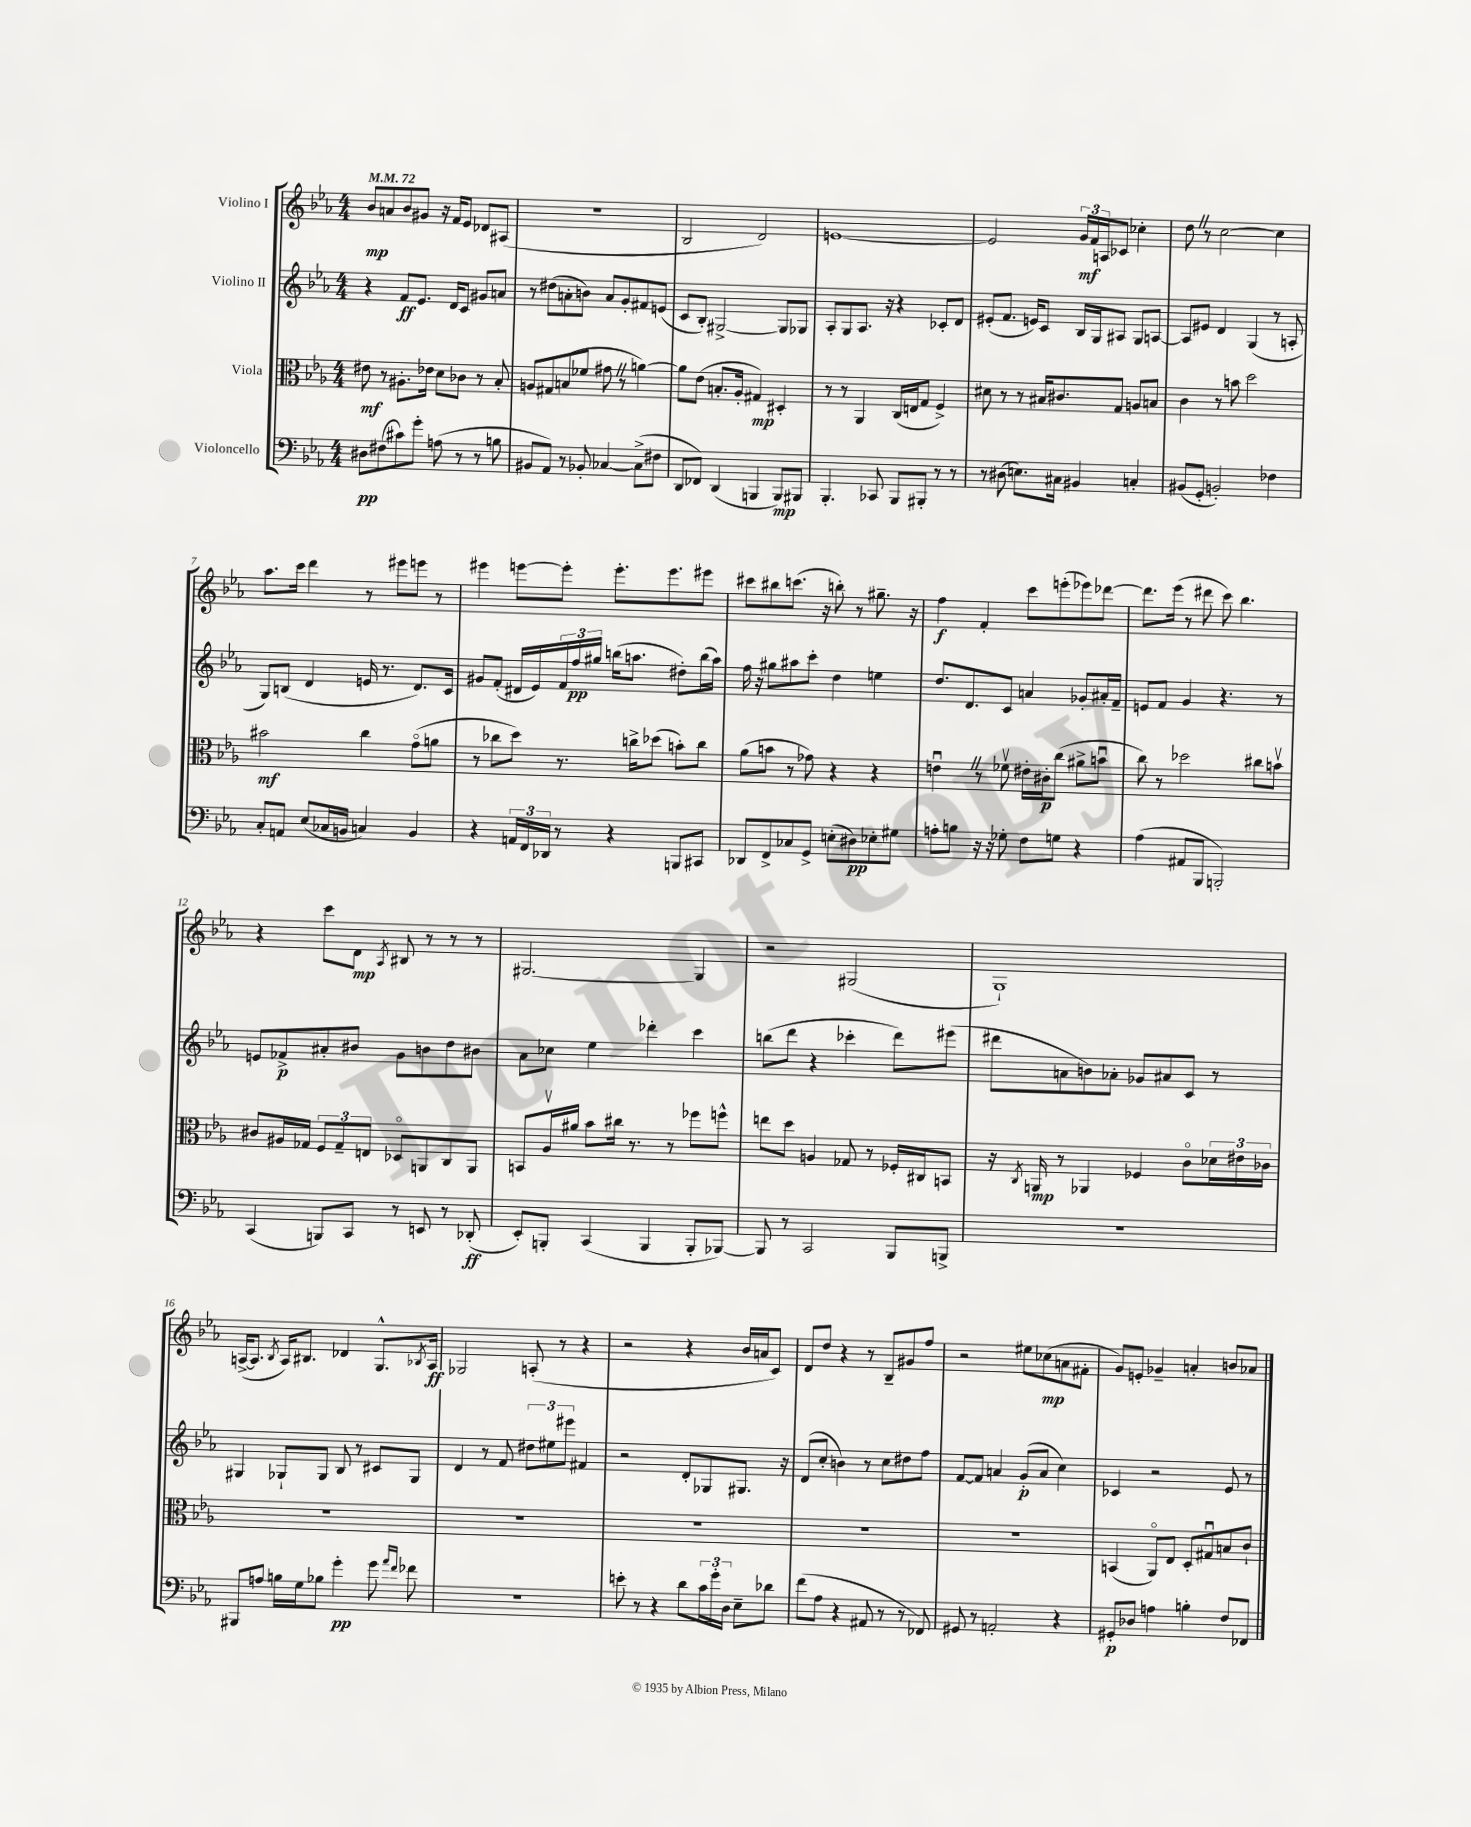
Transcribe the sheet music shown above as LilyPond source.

<<
\new StaffGroup <<
\new Staff = "s0" \with { instrumentName = "Violino I" } {
    \clef treble \key ees \major \numericTimeSignature \time 4/4 \tempo 4 = 72
    bes'8\mp a'8 bes'8 gis'8 r16 f'16 ees'8 des'8 ais8( |
    r1 |
    bes2 d'2) |
    e'1~ |
    e'2 \tuplet 3/2 { g'16\mf f'16 a16 } ces'8 ces''4-. |
    d''8 \once \override BreathingSign.text = \markup { \musicglyph "scripts.caesura.straight" } \breathe r8 c''2~ c''4 |
    aes''8. c'''16 d'''4 r8 eis'''8 e'''8 r8 |
    eis'''4 e'''8~ e'''8-. e'''8.-. e'''8. eis'''8 |
    cis'''8 bis''8 c'''8.( r16 b''8-.) r8 gis''8.-- r16 |
    f''4\f f'4-. c'''8 e'''8-.( ees'''8) des'''8~ |
    des'''8. ees'''16( r8 dis'''8 c'''8) bes''4. |
    r4 c'''8 d'8\mp \acciaccatura { aes8 } bis8 r8 r8 r8 |
    gis2.~ gis4 |
    r2 gis2( |
    g1-!) |
    a16~->( a8. \acciaccatura { bes8 } a16) bis8. des'4 g8.-^ \acciaccatura { bes8 } a16\ff |
    ges2 a8-.( r8 r4 |
    r2 r4 bes'16 a'16 c'8) |
    d'8 d''8 r4 r8 bes8-- gis'8 f''8 |
    r2 eis''8 ces''8\mp( a'8 fis'8-. |
    g'8) e'8-. ges'4-- a'4-. b'8 aes'8 \bar "|." |
}
\new Staff = "s1" \with { instrumentName = "Violino II" } {
    \clef treble \key ees \major \numericTimeSignature \time 4/4
    r4 f'8\ff ees'8. d'16 c'8 gis'8 a'8 |
    r8 dis''8( a'8-. b'8) a'8 g'8-. fis'8 e'8( |
    c'8 bes8-.) gis2~-> gis8 ges8 |
    aes8-. g8 aes8. r16 r4 ces'8-. d'8 |
    eis'8-.( f'8. e'16) c'8 bes16 g16 ais8 g8 a8~ |
    a8 eis'8 d'4 g4( r8 a8-. |
    g8) b8( d'4 e'16 r8. d'8.) c'16 |
    gis'8 f'8-.( dis'16 ees'16) \tuplet 3/2 { f'16 f''16\pp gis''16 } b''16( a''8. dis''8-.) b''16( a''16) |
    f''16 r16 gis''8 ais''8 c'''8-. d''4 e''4 |
    d''8. d'8. c'8 a'4 ges'8-. ais'16-. f'16-- |
    e'8 f'8 g'4 r4. r8 |
    e'8 fes'8->\p ais'8-. bis'8 g'8 b'8 d''8 bis'8 |
    aes'8 ces''8 ees''4 des'''4-. c'''4 |
    b''8( d'''8 r4 ces'''4-. d'''8) eis'''8( |
    dis'''8 a'8 b'8) aes'8-. ges'8 ais'8 c'8 r8 |
    gis4 ges8-! ges8 bes8 r8 cis'8 ges8 |
    d'4 r8 f'8 \tuplet 3/2 { dis''8 eis''8 eis'''8 } fis'4 |
    r2 d'8-. ges8 gis8. r16 |
    d'8( c''8-. b'4) r8 c''8 dis''8 f''8 |
    f'8~ f'8 a'4 g'8-.\p( a'8 c''4) |
    ces'4 r2 ees'8 r8 \bar "|." |
}
\new Staff = "s2" \with { instrumentName = "Viola" } {
    \clef alto \key ees \major \numericTimeSignature \time 4/4
    eis'8\mf r8 ais8.-. ees'16 d'8 ces'8 r8 bes8-. |
    a8 gis8 b8( fes'8 gis'8 \once \override BreathingSign.text = \markup { \musicglyph "scripts.caesura.straight" } \breathe r8 a'4~) |
    a'8 ees'8( b8.-. aes16-. gis4\mp) dis4-. |
    r8 r8 aes,4 c16( e16 g8 f4->) |
    dis'8 r8 r8 bis16 cis'8. g8 a8 b8 |
    c'4 r8 b'8 d''2 |
    bis'2\mf c''4 g'8\flageolet( a'8 |
    r8 ces''8 d''8) r8. c''16-> des''8( b'8-.) c''8 |
    aes'8( b'8 r8 ges'8) r4 r4 |
    e'4\downbow \once \override BreathingSign.text = \markup { \musicglyph "scripts.caesura.straight" } \breathe r8 fes'8\upbow eis'16-. cis'16-.\p c''8( ais'8-> b'8\downbow |
    c''8) r8 des''2 cis''8 b'8\upbow |
    cis'8 ais16 ges16 \tuplet 3/2 { f8 ges8-- e8 } des8\flageolet a,8 c8 a,8 |
    b,8 aes16\upbow ais'16 bes'8 cis''16 r8. r8 fes''8 f''8-^ |
    e''8 d''8 a4 ges8 r8 fes16-. cis16 b,8 |
    r16 \acciaccatura { c8 } a,16\mp r8 aes,4 fes4 c'8\flageolet \tuplet 3/2 { des'16 eis'16 ces'16 } |
    R1 |
    R1 |
    R1 |
    R1 |
    R1 |
    b,4( aes,8\flageolet) ees8 d8-. gis8\downbow b8 c'8-! \bar "|." |
}
\new Staff = "s3" \with { instrumentName = "Violoncello" } {
    \clef bass \key ees \major \numericTimeSignature \time 4/4
    dis8\pp fis8( cis'8) g'8-. a8( r8 r8 b8 |
    bis,8 aes,8) r8 bes,8-. ces4~ ces8->( fis8 |
    d,8 fes,8) d,4( b,,4 b,,8\mp) bis,,8 |
    bes,,4.-. ces,8 bes,,8 bis,,8-. r8 r8 |
    r8 dis8( e8.) cis16 bis,4 c4-. |
    bis,8( g,8-. b,2-.) fes4 |
    c8-. a,8 ees8( ces16 b,16 c4) b,4 |
    r4 \tuplet 3/2 { a,16 f,16 des,16 } r8 r4 b,,8 cis,8 |
    des,8 f,8-> ces8 g,8-> e8-.( dis8\pp) ees8-. gis8 |
    a8-. b8 r16 r16 ges8-. f8 g8 r4 |
    aes4( ais,8 bes,,8 b,,2-.) |
    c,4( b,,8) c,8 r8 e,8 r8 des,8-.\ff( |
    ees,8-.) b,,8-. c,4( b,,4 b,,8-. bes,,8~) |
    bes,,8 r8 c,2 bes,,8 b,,8-> |
    R1 |
    bis,,8 a8 b16 g16 bes8 g'4-.\pp g'8 \grace { aes'16 f'16 } fes'8 |
    r1 |
    e'8-. r8 r4 d'8 \tuplet 3/2 { c'16 g'16-. d16 } ees8-- des'8 |
    f'8( aes8 r4 ais,8 r8 r8 fes,8) |
    gis,8 r8 a,2-. r4 |
    gis,8-.\p des8 a4 b4-. f8 fes,8 \bar "|." |
}
>>
>>
